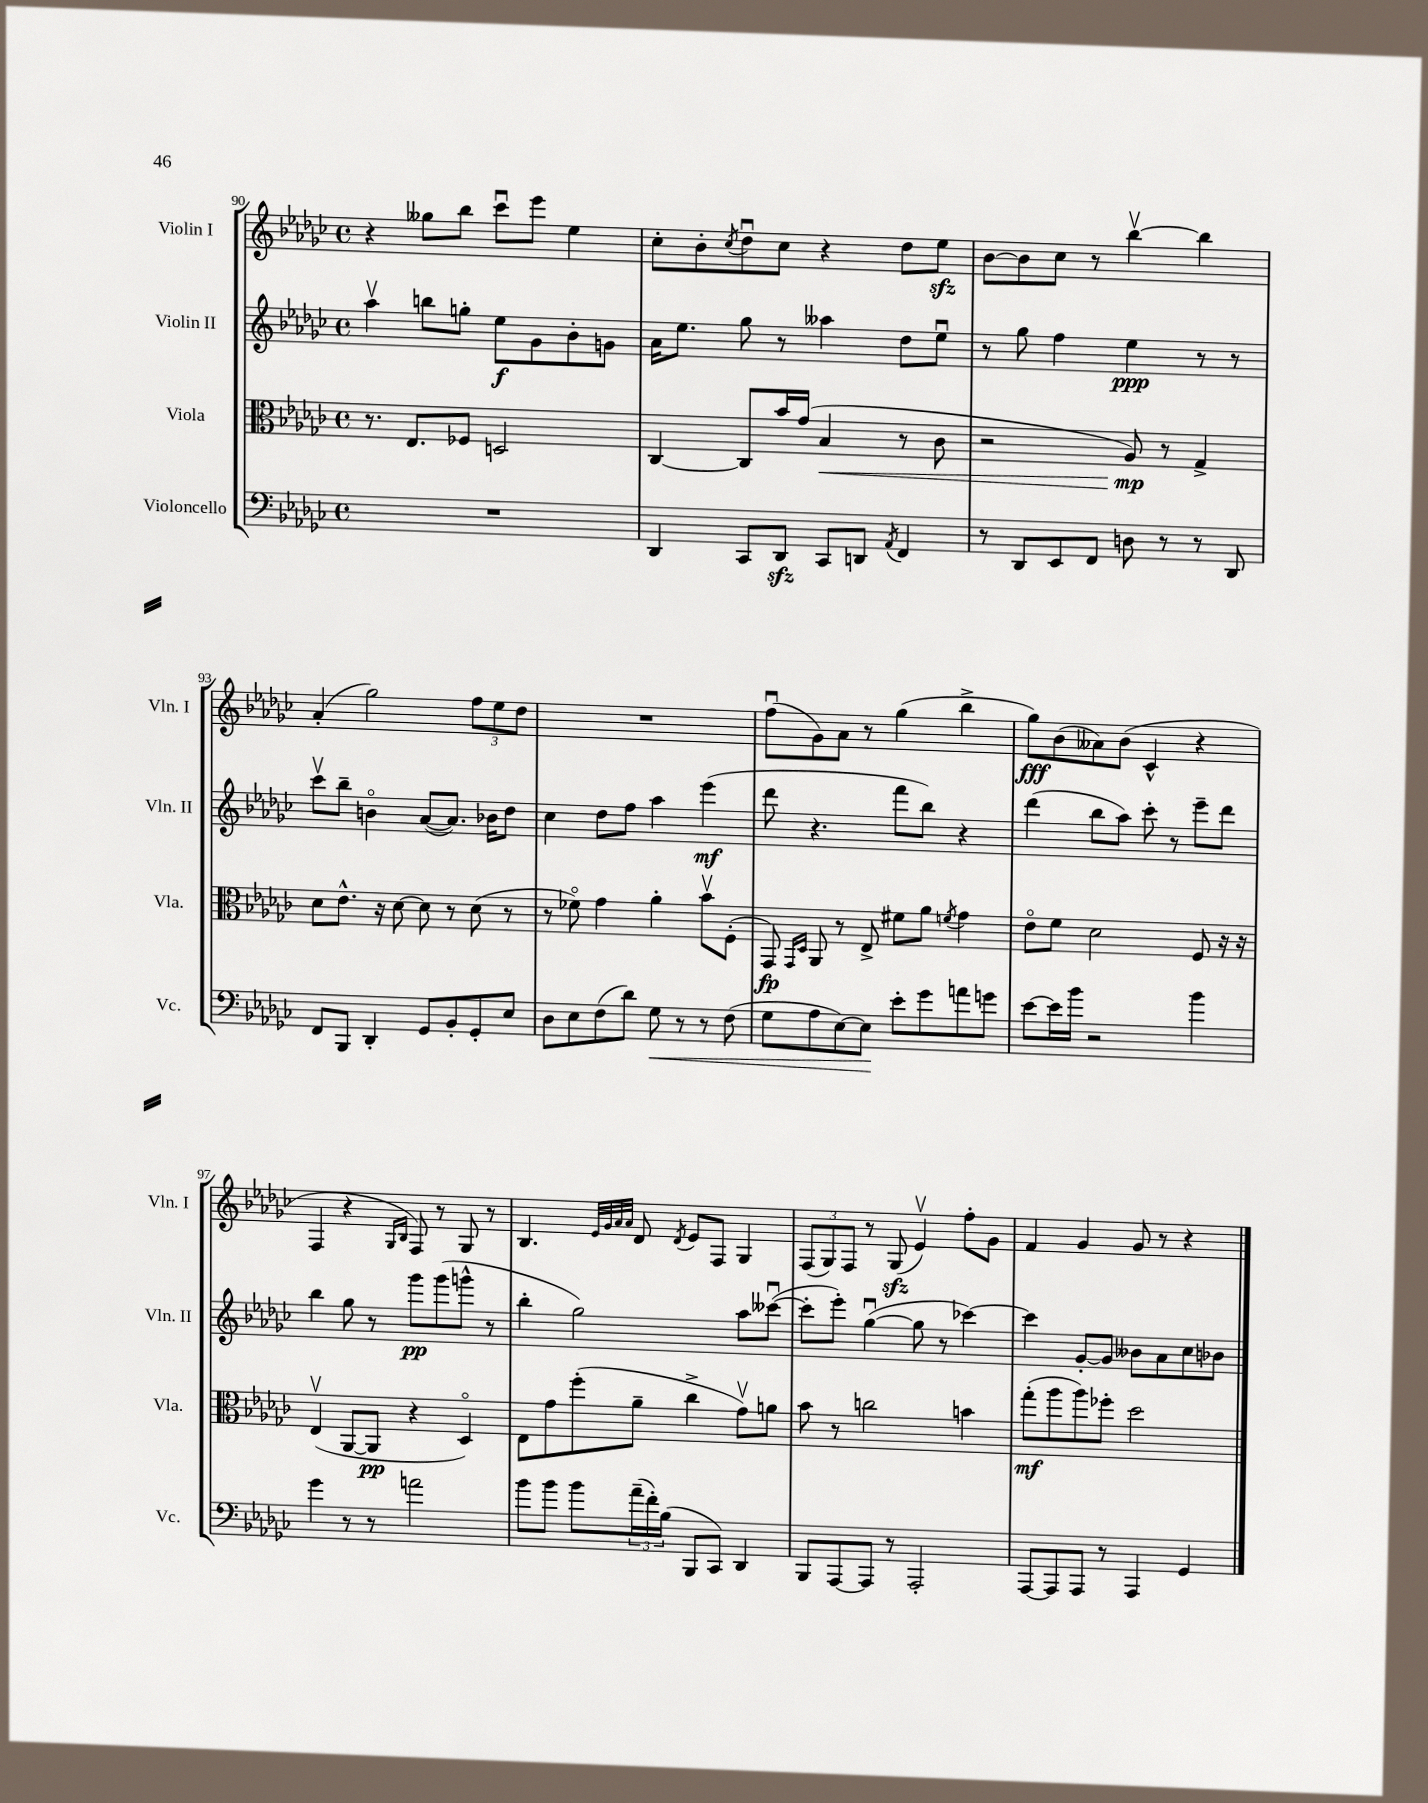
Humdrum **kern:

**kern	**kern	**kern	**kern
*staff4	*staff3	*staff2	*staff1
*clefF4	*clefC3	*clefG2	*clefG2
*k[b-e-a-d-g-c-]	*k[b-e-a-d-g-c-]	*k[b-e-a-d-g-c-]	*k[b-e-a-d-g-c-]
*M4/4	*M4/4	*M4/4	*M4/4
*met(c)	*met(c)	*met(c)	*met(c)
1r	8.r	4aa-v\	4r
.	8.E-/L	.	.
.	.	8bb\L	8gg--\L
.	8F-/J	8gg'\J	8bb-\J
.	2D/	8ee-\L	8ccc-u\L
.	.	8g-\	8eee-\J
.	.	8b-'\	4ee-\
.	.	8g\J	.
=	=	=	=
4DD-/	[4C-/	16a-\LK	8cc-'\L
.	.	8.ee-\J	.
.	.	.	8b-'\
.	.	.	8qcc-/
8CC-/L	8C-/]L	8gg-\	8dd-u\
8DD-/J	16b-/L	8r	8cc-\J
.	(16g-/JJ	.	.
8CC-/L	4B-/	4aa--\	4r
8DD/J	.	.	.
8qAA-/	.	.	.
4FF/	8r	8dd-\L	8dd-\L
.	8c-\	8ee-u\J	8ee-\J
=	=	=	=
8r	2r	8r	[8b-\L
8DD-/L	.	8gg-\	8b-\]
8EE-/	.	4ff\	8cc-\J
8FF/J	.	.	8r
8D\	8A-/)	4ee-\	[4bb-v\
8r	8r	.	.
8r	4G-^/	8r	4bb-\]
8DD-/	.	8r	.
=	=	=	=
8FF/L	8d-\L	8ccc-v\L	(4a-'/
8BBB-/J	8.e-^^\J	8bb-~\J	.
4DD-'/	.	4bo\	2gg-\)
.	16r	.	.
.	[8d-\	.	.
8GG-/L	8d-\]	([8a-/L	.
8BB-'/	8r	8.a-/]J)	.
8GG-'/	(8d-\	.	12ff\L
.	.	16b-\LK	.
.	.	.	12ee-\
8E-/J	8r	8dd-\J	.
.	.	.	12dd-\J
=	=	=	=
8D-\L	8r	4cc-\	1r
8E-\	8f-o\)	.	.
(8F\	4g-\	8dd-\L	.
8d-\J)	.	8ff\J	.
8G-\	4a-'\	4aa-\	.
8r	.	.	.
8r	8b-v\L	(4eee-\	.
(8F\	(8F'\J	.	.
=	=	=	=
8G-\L	8GG-/)	8ddd-\	(8ffu\L
.	16qqGG-/LL	.	.
.	16qqD-/JJ	.	.
8A-\	8AA-/	4.r	8g-\)
[8E-\)	8r	.	8a-\J
8E-\]J	8E-^/	.	8r
8e-'\L	8f#\L	8fff\L	(4gg-\
8g-\	8a-\J	8bb-\J)	.
.	8qf/	.	.
8a\	4g-\	4r	4bb-^\
8g\J	.	.	.
=	=	=	=
[8e-\L	8e-o\L	(4ddd-\	8gg-\L)
16e-\]L	8f\J	.	(8b-\
16b-\JJ	.	.	.
2r	2d-\	8bb-\L	8a--\)
.	.	8aa-\J)	(8b-\J
.	.	8ccc-'\	4c-^^/
.	.	8r	.
4b-\	8F/	8eee-~\L	4r
.	16r	8ddd-\J	.
.	16r	.	.
=	=	=	=
4g-\	(4E-v/	4bb-\	4F/
8r	[8AA-/L	8gg-\	4r
8r	8AA-/]J	8r	.
.	.	.	16qqG-/LL
.	.	.	16qqB-/JJ
2a\	4r	8ggg-\L	8F/)
.	.	(8ggg-\	8r
.	4D-o/)	8ggg^^\J	8G-/
.	.	8r	8r
=	=	=	=
8b-\L	8E-\L	4bb-'\	4.B-/
8b-\J	8g-\	.	.
8b-\L	(8ff'\	2gg-\)	.
.	.	.	32qqe-/LLL
.	.	.	32qqg-/
.	.	.	32qqa-/
.	.	.	32qqa-/JJJ
(24a-~\L	8a-~\J	.	8d-/
24f'\)	.	.	.
(24B-\JJ	.	.	.
.	.	.	8qd-/
8BBB-/L	4cc-^\	.	8e-/L
8CC-/J)	.	.	8F/J
4DD-/	8g-v\L)	8aa-\L	4G-/
.	8a\J	([8ccc--u\J	.
=	=	=	=
8BBB-/L	8b-\	8ccc--'\]L	(12F/L
.	.	.	12G-/)
[8AAA-/	8r	8eee-'\J)	.
.	.	.	12F/J
8AAA-/]J	2cc\	([4gg-u\	8r
8r	.	.	(8G-/
2AAA-'/	.	8gg-\]	4e-v/)
.	.	8r	.
.	4b\	[4ccc-\)	8ff'\L
.	.	.	8g-\J
=	=	=	=
[8AAA-/L	(8gg-'\L	4ccc-\]	4f/
8AAA-/]	8aa-\	.	.
8AAA-/J	8aa-\)	[8g-'/L	4g-/
8r	8ff-'\J	8g-/]J	.
4AAA-/	2dd-\	8b--\L	8g-/
.	.	8a-\	8r
4GG-/	.	8cc-\	4r
.	.	8b-\J	.
==	==	==	==
*-	*-	*-	*-
